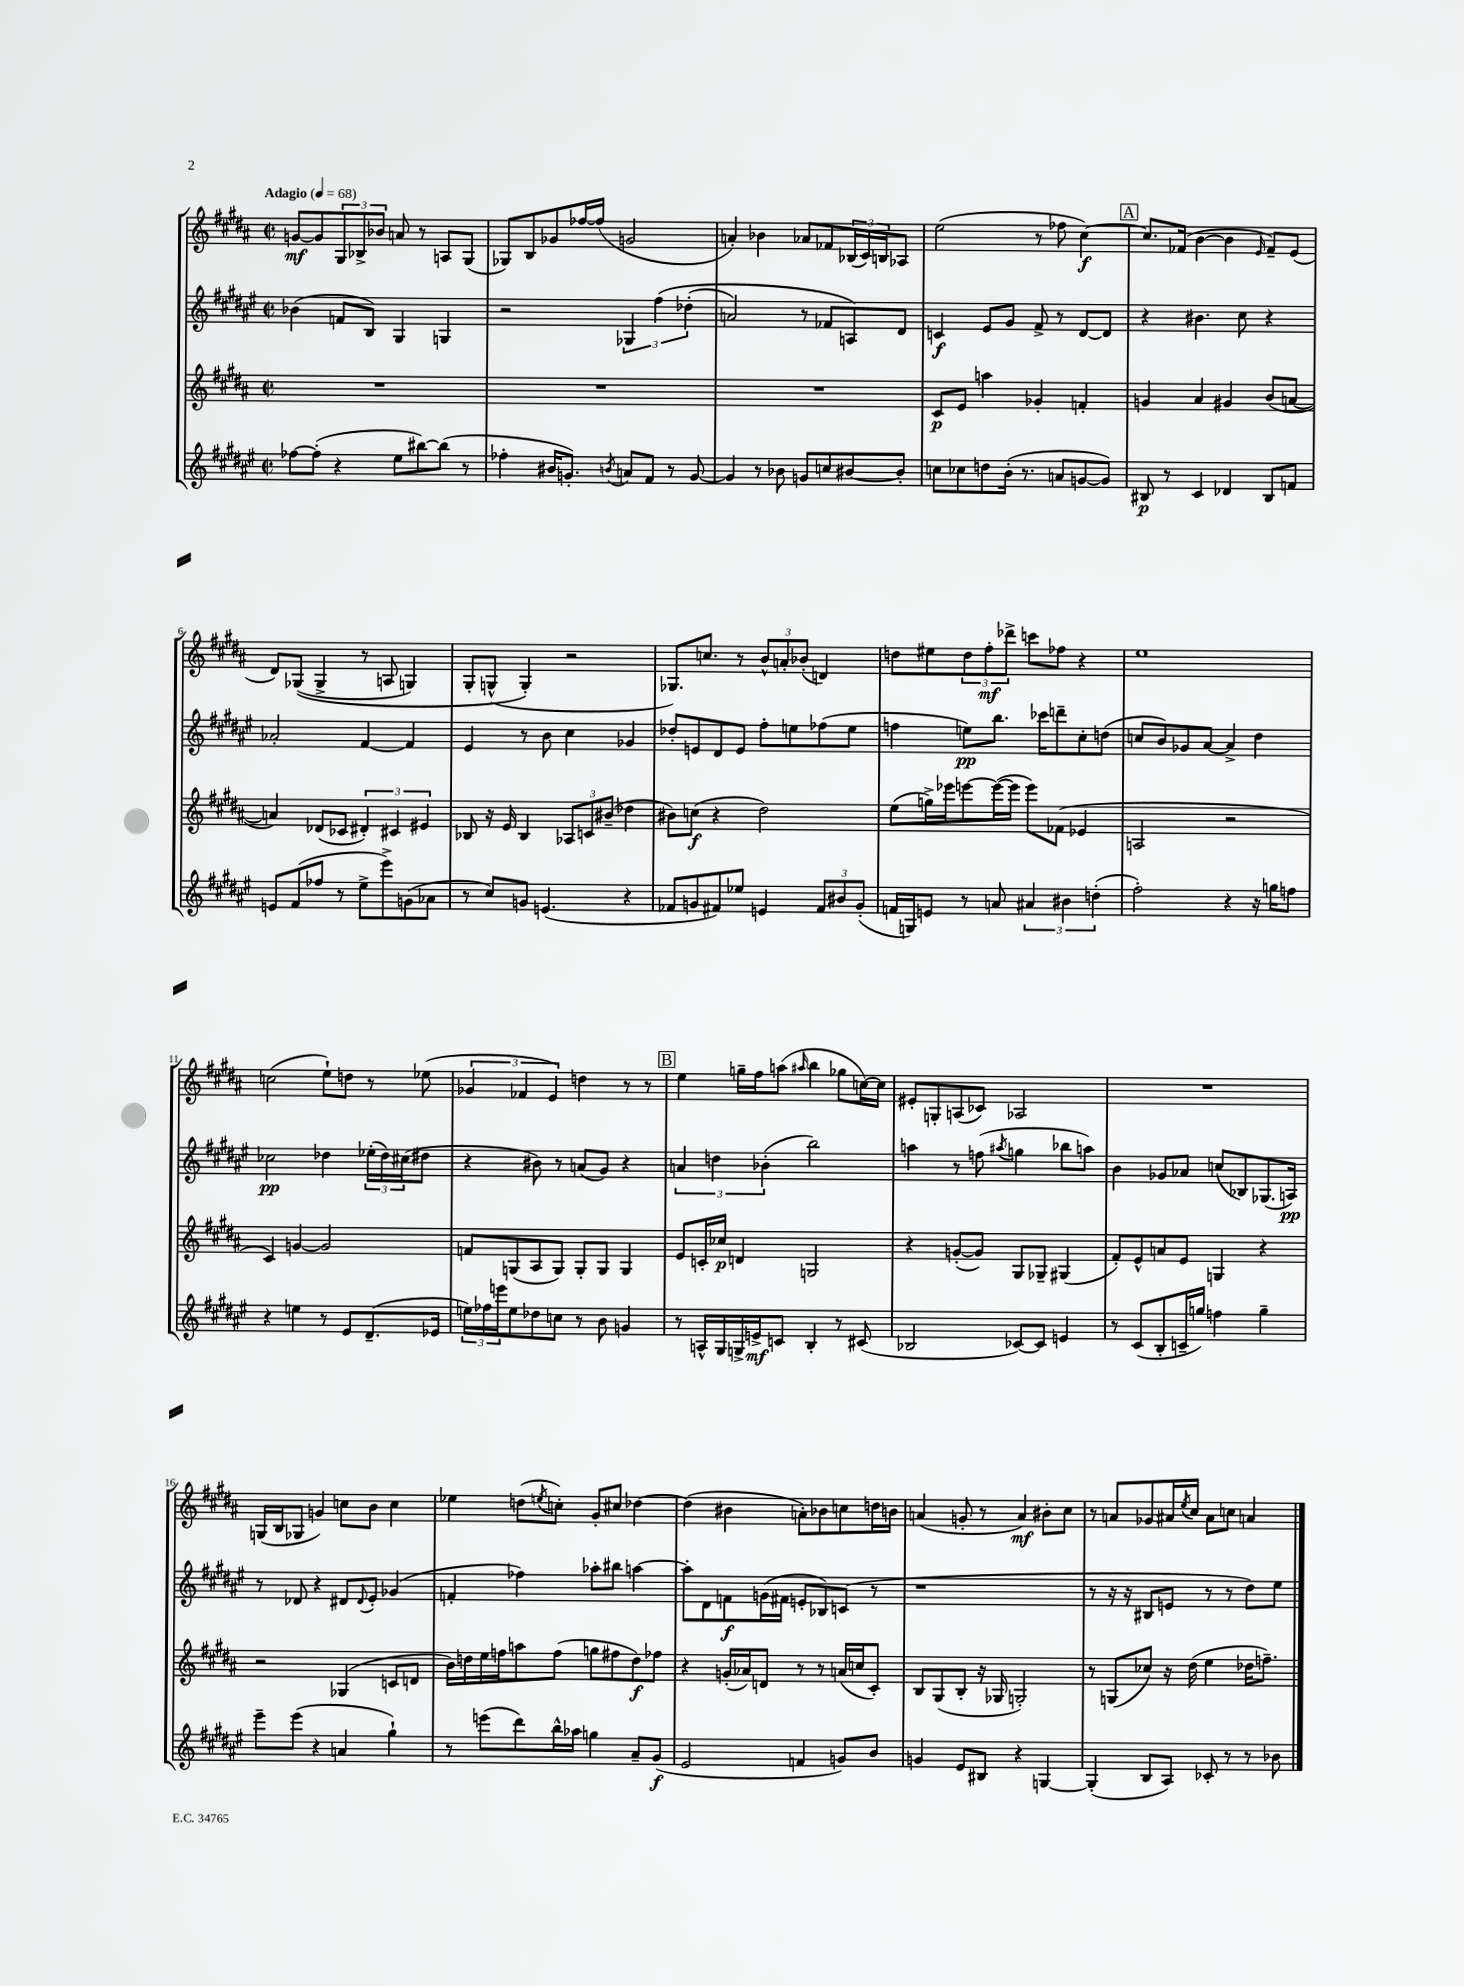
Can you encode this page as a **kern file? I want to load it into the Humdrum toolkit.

**kern	**dynam	**kern	**dynam	**kern	**dynam	**kern	**dynam
*part4	*part4	*part3	*part3	*part2	*part2	*part1	*part1
*staff4	*staff4	*staff3	*staff3	*staff2	*staff2	*staff1	*staff1
*clefG2	*	*clefG2	*	*clefG2	*	*clefG2	*
*k[f#c#g#d#a#e#]	*	*k[f#c#g#d#a#]	*	*k[f#c#g#d#a#e#]	*	*k[f#c#g#d#a#]	*
*M2/2	*	*M2/2	*	*M2/2	*	*M2/2	*
*met(c|)	*	*met(c|)	*	*met(c|)	*	*met(c|)	*
*MM68	*	*MM68	*	*MM68	*	*MM68	*
=1	=1	=1	=1	=1	=1	=1	=1
!	!	!	!	!	!	!LO:TX:a:B:t=Adagio	!
[8ff-X\L	.	1r	.	(4b-X\	.	[8gn/L	mf
(8ff-'\J]	.	.	.	.	.	8g/]	.
4r	.	.	.	8fn/L	.	12G#/	.
.	.	.	.	.	.	12B-X^/	.
.	.	.	.	8B/J)	.	.	.
.	.	.	.	.	.	12b-X/J	.
8ee#\L	.	.	.	4G#/	.	8an/	.
[8bb#X\)	.	.	.	.	.	8r	.
(8bb#\J]	.	.	.	4Gn/	.	8An/L	.
8r	.	.	.	.	.	(8G#/J	.
=2	=2	=2	=2	=2	=2	=2	=2
4ff-X'\	.	1r	.	2r	.	8G-X/L)	.
.	.	.	.	.	.	8B/	.
16b#X/KL	.	.	.	.	.	8g-X/	.
8.gn'/J)	.	.	.	.	.	.	.
.	.	.	.	.	.	[16ff-X/L	.
.	.	.	.	.	.	(16ff-/JJ]	.
8qbn/	.	.	.	.	.	.	.
8an/L	.	.	.	6G-X/	.	2gn/	.
8f#/J	.	.	.	.	.	.	.
.	.	.	.	(6ff#\	.	.	.
8r	.	.	.	.	.	.	.
.	.	.	.	(6dd-X'\	.	.	.
[8g/	.	.	.	.	.	.	.
=3	=3	=3	=3	=3	=3	=3	=3
4g/]	.	1r	.	2an/)	.	4an'/)	.
8r	.	.	.	.	.	4b-X\	.
8b-X\	.	.	.	.	.	.	.
8gn/L	.	.	.	8r	.	8a-X/L	.
8ccn/	.	.	.	8f-X/L	.	8f-X/	.
[8b#X/	.	.	.	8An/)	.	(24B-X/L	.
.	.	.	.	.	.	24c#/)	.
.	.	.	.	.	.	24Bn/J	.
8b#'/J]	.	.	.	8d#/J	.	8A-X/J	.
=4	=4	=4	=4	=4	=4	=4	=4
8ccn\L	.	8c#/L	p	4cn/	f	(2ee\	.
8cc-X\	.	8e/J	.	.	.	.	.
8ddn\	.	4aan\	.	8e#/L	.	.	.
(16b'\Jk	.	.	.	8g#/J	.	.	.
8.r	.	.	.	.	.	.	.
.	.	4g-X'/	.	8f#^/	.	8r	.
8an/L	.	.	.	8r	.	8ff-X\	.
[8gn/	.	4fn'/	.	[8d#/L	.	[4cc#\)	f
8g/J])	.	.	.	8d#/J]	.	.	.
!!LO:REH:place=s1:t=A
=5	=5	=5	=5	=5	=5	=5	=5
8B#X/	p	4gn/	.	4r	.	8.cc#/L]	.
8r	.	.	.	.	.	.	.
.	.	.	.	.	.	(16f-X/Jk	.
4c#/	.	4a#/	.	4.b#X\	.	[4b\	.
4d-X/	.	4g#X/	.	.	.	4b\]	.
.	.	.	.	8cc#\	.	.	.
.	.	.	.	.	.	16qqe/	.
8B#/L	.	(8b/L	.	4r	.	8f-~/L)	.
8fn/J	.	[8an/J	.	.	.	(8e/J	.
!!LO:LB:g=z
=6	=6	=6	=6	=6	=6	=6	=6
8en/L	.	4an/])	.	2a-X'/	.	8d#/L)	.
(8f#/	.	.	.	.	.	((8G-X/J	.
8ff-X/J	.	(8d-X/L	.	.	.	4G-^/	.
8r	.	8c-X/J	.	.	.	.	.
8ee#^\L	.	6d#X'/)	.	[4f#/	.	8r	.
8eee#^\)	.	.	.	.	.	8An/	.
.	.	6c#X/	.	.	.	.	.
(8gn\	.	.	.	4f#/]	.	4Gn/)	.
.	.	6e#X/	.	.	.	.	.
8a-X\J	.	.	.	.	.	.	.
=7	=7	=7	=7	=7	=7	=7	=7
8r	.	8B-X/	.	4e#/	.	8G#'/L	.
8cc#/L)	.	16r	.	.	.	(8Gn^^/J	.
.	.	16e/	.	.	.	.	.
8gn/J	.	4B-/	.	8r	.	4G'/)	.
(4.en/	.	.	.	8b\	.	.	.
.	.	12A-X/L	.	4cc#\	.	2r	.
.	.	12cn/	.	.	.	.	.
.	.	(12b#X~/J	.	.	.	.	.
4r	.	4dd-X\	.	4g-X/	.	.	.
=8	=8	=8	=8	=8	=8	=8	=8
8f-X/L	.	8b#X\L)	.	8dd-X'/L	.	8.G-X/L)	.
8gn/	.	(8ccn\J	f	8en/	.	.	.
.	.	.	.	.	.	8.ccn/J	.
8f#X/)	.	4r	.	8d#/	.	.	.
8ee-X/J	.	.	.	8e/J	.	8r	.
4en/	.	2dd#\)	.	8ff#'\L	.	12b^^/L	.
.	.	.	.	.	.	12an'/	.
.	.	.	.	8een\	.	.	.
.	.	.	.	.	.	(12b-X'/J	.
12f#/L	.	.	.	(8ff-X\	.	4dn/)	.
12b#X/	.	.	.	.	.	.	.
.	.	.	.	8ee\J	.	.	.
(12g'/J	.	.	.	.	.	.	.
=9	=9	=9	=9	=9	=9	=9	=9
16fn/LL	.	(8ee\L	.	4ffn\	.	8ddn\L	.
16Gn/J)	.	.	.	.	.	.	.
8en/J	.	16ggn^\L)	.	.	.	8ee#X\	.
.	.	16eee-X\J	.	.	.	.	.
8r	.	[8eeen\	.	8een\L)	pp	12dd\	.
.	.	.	.	.	.	12ff#'\	mf
8an/	.	(16eee\L_	.	8.bb\J	.	.	.
.	.	.	.	.	.	12ddd-X^\J	.
.	.	16eee\JJ]	.	.	.	.	.
6a#X/	.	8eee\L)	.	.	.	8cccn\L	.
.	.	.	.	16ccc-X\KL	.	.	.
.	.	(8f-X\J	.	8dddn~\	.	8ff-X\J	.
6b#X\	.	.	.	.	.	.	.
.	.	4e-X/	.	8cc#'\	.	4r	.
(6ddn'\	.	.	.	.	.	.	.
.	.	.	.	(8ddn\J	.	.	.
=10	=10	=10	=10	=10	=10	=10	=10
2ff#'\)	.	2An/	.	8ccn/L	.	1ee	.
.	.	.	.	8b/)	.	.	.
.	.	.	.	8g-X/	.	.	.
.	.	.	.	[8a#/J	.	.	.
4r	.	2r	.	4a#^/]	.	.	.
16r	.	.	.	4dd#\	.	.	.
16ggn\KL	.	.	.	.	.	.	.
8ffn\J	.	.	.	.	.	.	.
!!LO:LB:g=z
=11	=11	=11	=11	=11	=11	=11	=11
4r	.	4c#/)	.	2cc-X\	pp	(2ccn\	.
4een\	.	[4gn/	.	.	.	.	.
8r	.	2g/]	.	4dd-X\	.	8ee`\L)	.
8e#/L	.	.	.	.	.	8ddn\J	.
(8.d#~/	.	.	.	(24ee-X'\LL	.	8r	.
.	.	.	.	24dd-\)	.	.	.
.	.	.	.	(24cc#X\J	.	.	.
.	.	.	.	8dd#X\J	.	(8ee-X\	.
16e-X/Jk	.	.	.	.	.	.	.
=12	=12	=12	=12	=12	=12	=12	=12
24een\LL)	.	8fn/L	.	4r	.	6g-X/	.
24ff-X\	.	.	.	.	.	.	.
24eeen\J	.	.	.	.	.	.	.
8ee\	.	(8Gn/	.	.	.	.	.
.	.	.	.	.	.	6f-X/	.
8dd-X\	.	8A#/	.	8b#X\)	.	.	.
.	.	.	.	.	.	6e/)	.
8ccn\J	.	8G/J)	.	8r	.	.	.
8r	.	8G'/L	.	(8an/L	.	4ddn\	.
8b\	.	8G/J	.	8g#/J)	.	.	.
4gn/	.	4G/	.	4r	.	8r	.
.	.	.	.	.	.	8r	.
!!LO:REH:place=s1:t=B
=13	=13	=13	=13	=13	=13	=13	=13
8r	.	8e/L	.	6an/	.	4ee\	.
16An^^/LL	.	16cn'/L	.	.	.	.	.
.	.	.	.	6ddn\	.	.	.
16G#/	.	16cc-X/JJ	p	.	.	.	.
16Gn^/	.	4dn/	.	.	.	16ggn~\LL	.
16en^/J	mf	.	.	.	.	16ff#\J	.
.	.	.	.	(6b-X'\	.	.	.
8cn/J	.	.	.	.	.	(8aan\J	.
.	.	.	.	.	.	16qqaa#X/	.
4B'/	.	2Gn/	.	2bb\)	.	4bb\	.
8r	.	.	.	.	.	8gg-X\L	.
(8c#X/	.	.	.	.	.	[16ccn\L)	.
.	.	.	.	.	.	16cc\JJ]	.
=14	=14	=14	=14	=14	=14	=14	=14
2B-X/	.	4r	.	4aan\	.	8e#X'/L	.
.	.	.	.	.	.	8Gn'/	.
.	.	([8gn'/L	.	8r	.	(8An/	.
.	.	8g/J])	.	(8ffn\	.	8c-X/J)	.
.	.	.	.	8qaa#X/	.	.	.
[8c-X/L)	.	8G#/L	.	4ggn\	.	2A-X/	.
8c-/J]	.	8G-X~/J	.	.	.	.	.
4en/	.	(4G#X/	.	8bb-X\L	.	.	.
.	.	.	.	8aan\J)	.	.	.
=15	=15	=15	=15	=15	=15	=15	=15
8r	.	8f#'/L)	.	4b\	.	1r	.
(8c#/L	.	8e^^/	.	.	.	.	.
8B'/	.	8an/	.	8g-X/L	.	.	.
16cn~/L	.	8e/J	.	8a-X/J	.	.	.
16ggn/JJ)	.	.	.	.	.	.	.
4ffn\	.	4Gn/	.	(8ccn/L	.	.	.
.	.	.	.	8B-X/)	.	.	.
4gg~\	.	4r	.	(8.G-X/	.	.	.
.	.	.	.	16An/Jk)	pp	.	.
!!LO:LB:g=z
=16	=16	=16	=16	=16	=16	=16	=16
8eee#~\L	.	2r	.	8r	.	(16Gn/LL	.
.	.	.	.	.	.	16B/J	.
(8eee#\J	.	.	.	8d-X/	.	8G-X/J	.
4r	.	.	.	4r	.	4gn/)	.
4an/	.	(4G-X/	.	8d#X/L	.	8ccn\L	.
.	.	.	.	8qqd#/	.	.	.
.	.	.	.	8e#'/J	.	8b\J	.
4gg#`\)	.	8cn/L	.	(4g-X/	.	4cc\	.
.	.	8dn/J	.	.	.	.	.
=17	=17	=17	=17	=17	=17	=17	=17
8r	.	16b\LL)	.	4fn'/	.	4ee-X\	.
.	.	16ddn\	.	.	.	.	.
(8eeen\L	.	16ee\	.	.	.	.	.
.	.	16ffn\J	.	.	.	.	.
8ddd#\)	.	8aan\	.	4ff-X\)	.	(8ddn\L	.
.	.	.	.	.	.	8qeen/	.
16bb^^\L	.	(8ff\J	.	.	.	8ccn'\J)	.
16aa-X\JJ	.	.	.	.	.	.	.
4ggn\	.	8ggn\L	.	8aa-X'\L	.	8g#'/L	.
.	.	8ff#X\	.	8bb#X\J	.	8cc#X/J	.
8a#~/L	.	8dd\)	f	[4aan\	.	[4dd-X\	.
(8g#/J	f	8ff-X\J	.	.	.	.	.
=18	=18	=18	=18	=18	=18	=18	=18
2e#/	.	4r	.	8aa'\L]	.	(4dd-\]	.
.	.	.	.	8d#\	.	.	.
.	.	(16gn'/LL	.	8fn\	f	4b#X\	.
.	.	16a-X/J)	.	.	.	.	.
.	.	8dn/J	.	(16gn\L	.	.	.
.	.	.	.	16f#X\JJ	.	.	.
4fn/	.	8r	.	8en'/L	.	8an'\L)	.
.	.	8r	.	8B-X/)	.	8b-X\	.
8gn/L)	.	(16an/LL	.	(8cn/J	.	8ccn\	.
.	.	16ccn/J	.	.	.	.	.
8b/J	.	8c#'/J)	.	8r	.	16ddn\L	.
.	.	.	.	.	.	16bn\JJ	.
=19	=19	=19	=19	=19	=19	=19	=19
4gn/	.	8B/L	.	1r	.	(4an/	.
.	.	(8G#/	.	.	.	.	.
8e#/L	.	8B'/J	.	.	.	8gn'/	.
8B#X/J	.	16r	.	.	.	8r	.
.	.	16G-X/	.	.	.	.	.
4r	.	2Gn'/)	.	.	.	4a/)	mf
[4Gn/	.	.	.	.	.	8b#X'\L	.
.	.	.	.	.	.	8cc#\J	.
=20	=20	=20	=20	=20	=20	=20	=20
(4G'/]	.	8r	.	8r	.	8r	.
.	.	(8Gn/L	.	16r	.	8an/L	.
.	.	.	.	16r	.	.	.
8B/L	.	8cc-X/J)	.	8B#X/L	.	8g-X/	.
8A#/J)	.	16r	.	8en/J	.	16a#X/L	.
.	.	.	.	.	.	8qee/	.
.	.	(16dd#\	.	.	.	16cc#/JJ	.
8c-X'/	.	4ee\	.	8r	.	8a#\L	.
8r	.	.	.	8r	.	8ccn\J	.
8r	.	16dd-X\KL	.	8dd#\L)	.	4an/	.
.	.	8.ffn~\J)	.	.	.	.	.
8b-X\	.	.	.	8ee#\J	.	.	.
==	==	==	==	==	==	==	==
*-	*-	*-	*-	*-	*-	*-	*-
